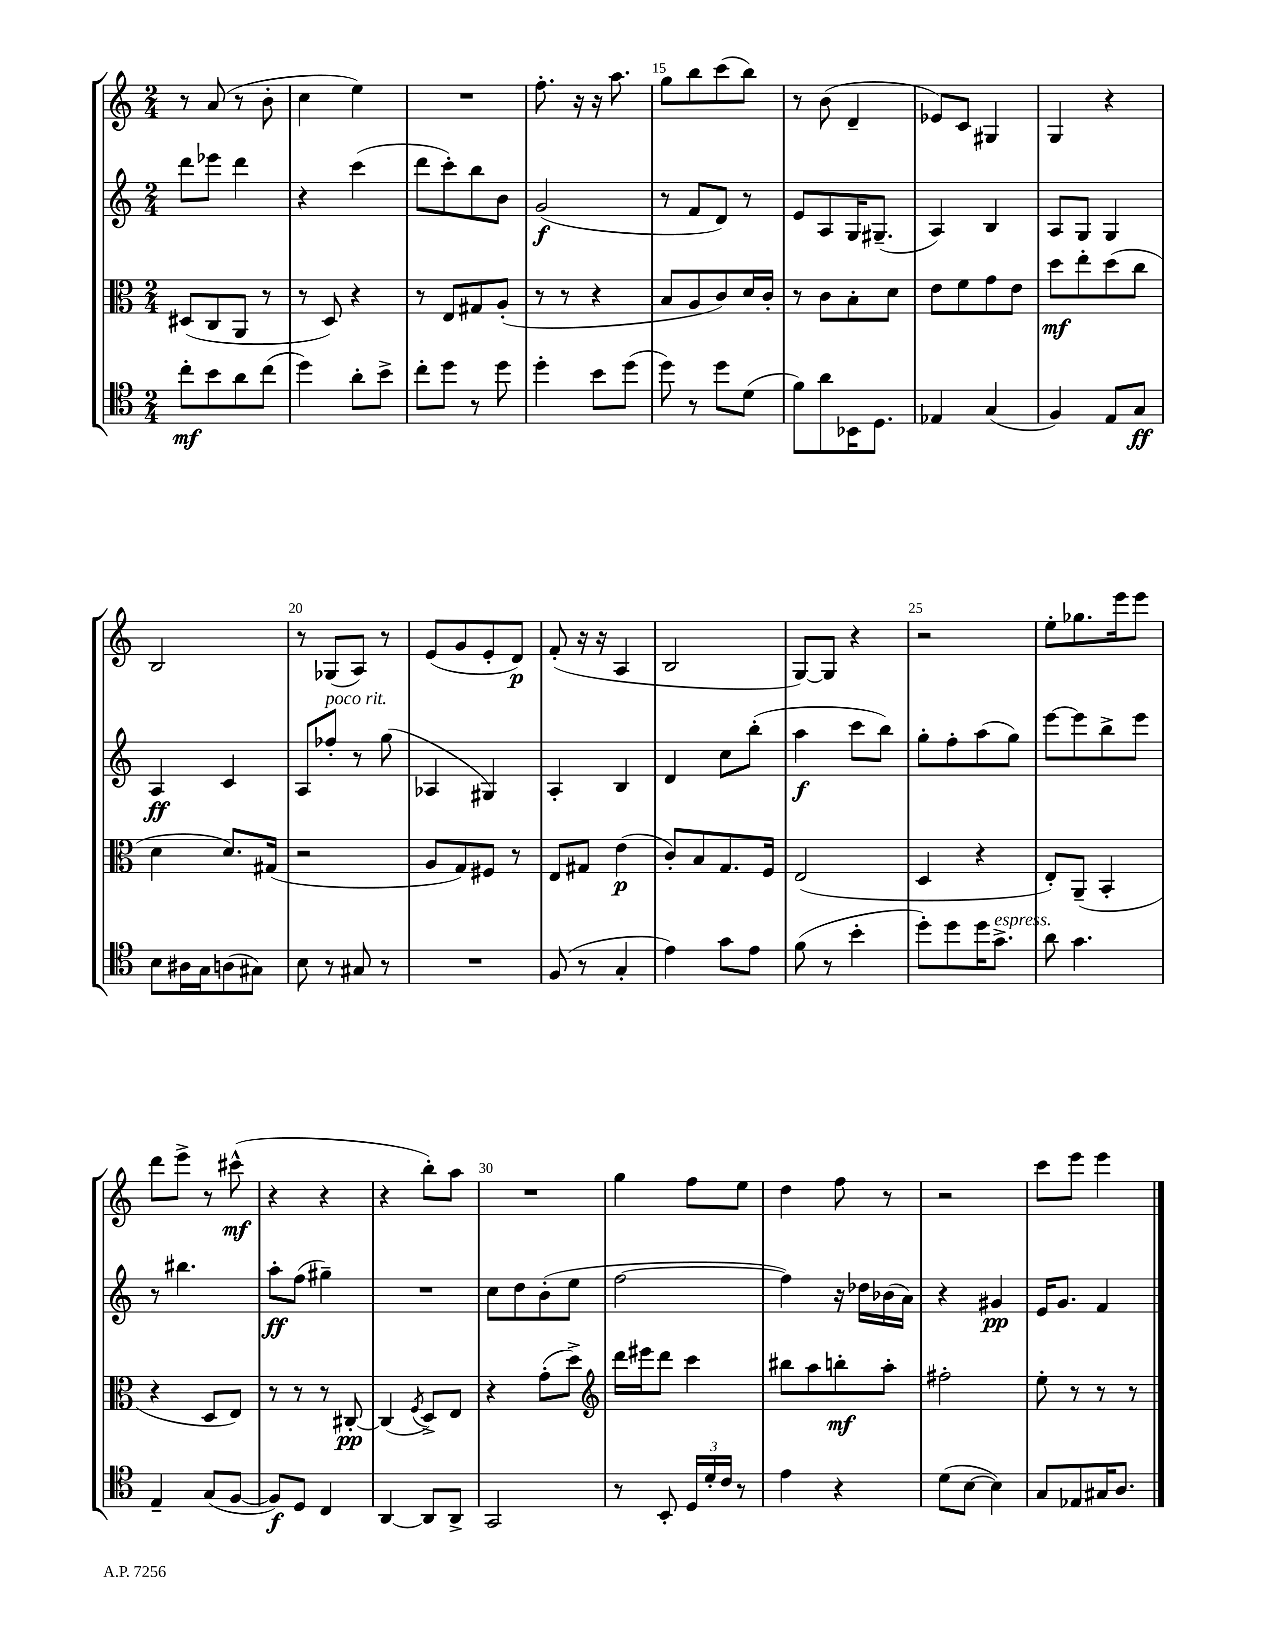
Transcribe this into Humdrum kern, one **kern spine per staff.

**kern	**kern	**kern	**kern
*staff4	*staff3	*staff2	*staff1
*clefC4	*clefC3	*clefG2	*clefG2
*k[]	*k[]	*k[]	*k[]
*M2/4	*M2/4	*M2/4	*M2/4
8cc'\L	(8D#/L	8ddd\L	8r
8b\	8C/	8eee-\J	(8a/
8a\	8AA/J	4ddd\	8r
(8cc\J	8r	.	8b'\
=	=	=	=
4dd\)	8r	4r	4cc\
.	8D/)	.	.
8a'\L	4r	(4ccc\	4ee\)
8b^\J	.	.	.
=	=	=	=
8cc'\L	8r	8ddd\L	2r
8dd\J	8E/L	8ccc'\)	.
8r	8G#/	8bb\	.
8dd\	(8A'/J	8b\J	.
=	=	=	=
4dd'\	8r	(2g/	8.ff'\
.	8r	.	.
.	.	.	16r
8b\L	4r	.	16r
.	.	.	8.aa\
(8dd\J	.	.	.
=	=	=	=
8dd\)	8B/L	8r	8gg\L
8r	8A/	8f/L	8bb\
8dd\L	8c/)	8d/J)	(8ccc\
(8d\J	16d/L	8r	8bb\J)
.	16c'/JJ	.	.
=	=	=	=
8f\L)	8r	8e/L	8r
8a\	8c\L	8A/	(8b\
16BB-\K	8B'\	16G/K	4d~/
8.D\J	.	(8.G#~/J	.
.	8d\J	.	.
=	=	=	=
4E-/	8e\L	4A/)	8e-/L)
.	8f\	.	8c/J
(4G/	8g\	4B/	4G#/
.	8e\J	.	.
=	=	=	=
4F/)	8dd\L	8A/L	4G/
.	8ee'\	8G/J	.
8E/L	(8dd\	4G/	4r
8G/J	8cc\J	.	.
=	=	=	=
8B\L	4d\	4A/	2B/
16A#\L	.	.	.
16G\J	.	.	.
(8A\	8.d/L)	4c/	.
8G#\J)	.	.	.
.	(16G#/Jk	.	.
=	=	=	=
8B\	2r	8A/L	8r
8r	.	8ff-'/J	(8G-/L
8G#/	.	8r	8A/J)
8r	.	(8gg\	8r
=	=	=	=
2r	8A/L	4A-/	(8e/L
.	8G/)	.	8g/
.	8F#/J	4G#/)	8e'/
.	8r	.	8d/J)
=	=	=	=
(8F/	8E/L	4A'/	(8f'/
8r	8G#/J	.	16r
.	.	.	16r
4G'/	(4e\	4B/	4A/
=	=	=	=
4e\)	8c'/L)	4d/	2B/
.	8B/	.	.
8g\L	8.G/	8cc\L	.
8e\J	.	(8bb'\J	.
.	16F/Jk	.	.
=	=	=	=
(8f\	(2E/	4aa\	[8G/L)
8r	.	.	8G/]J
4b'\	.	8ccc\L	4r
.	.	8bb\J)	.
=	=	=	=
8dd'\L)	4D/	8gg'\L	2r
8dd\	.	8ff'\	.
16dd\K	4r	(8aa\	.
8.g^\J	.	.	.
.	.	8gg\J)	.
=	=	=	=
8a\	8E'/L)	[8eee\L	8ee'\L
4.g\	(8AA~/J	8eee\]	8.gg-\
.	4BB'/	8bb^\	.
.	.	.	16eee\k
.	.	8eee\J	8eee\J
=	=	=	=
4E~/	4r	8r	8ddd\L
.	.	4.bb#\	8eee^\J
(8G/L	8D/L	.	8r
[8F/J	8E/J)	.	(8ccc#^^\
=	=	=	=
8F/]L)	8r	8aa'\L	4r
8D/J	8r	(8ff\J	.
4C/	8r	4gg#~\)	4r
.	[8C#'/	.	.
=	=	=	=
[4AA/	(4C#/]	2r	4r
.	8qF/	.	.
8AA/]L	8D^/L)	.	8bb'\L)
8AA^/J	8E/J	.	8aa\J
=	=	=	=
2GG/	4r	8cc\L	2r
.	.	8dd\	.
.	(8g'\L	(8b'\	.
.	8dd^\J)	8ee\J	.
=	=	=	=
*	*clefG2	*	*
8r	16ddd\LL	[2ff\	4gg\
.	16eee#\J	.	.
8BB'/	8ddd\J	.	.
24D/LL	4ccc\	.	8ff\L
24d'/	.	.	.
24c/JJ	.	.	.
8r	.	.	8ee\J
=	=	=	=
4e\	8bb#\L	4ff\])	4dd\
.	8aa\	.	.
4r	8bb'\	16r	8ff\
.	.	16dd-\LL	.
.	8aa'\J	(16b-\	8r
.	.	16a\JJ)	.
=	=	=	=
(8d\L	2ff#'\	4r	2r
[8B\J	.	.	.
4B\])	.	4g#/	.
=	=	=	=
8G/L	8ee'\	16e/LK	8ccc\L
.	.	8.g/J	.
8E-/	8r	.	8eee\J
16G#/K	8r	4f/	4eee\
8.A/J	.	.	.
.	8r	.	.
==	==	==	==
*-	*-	*-	*-
